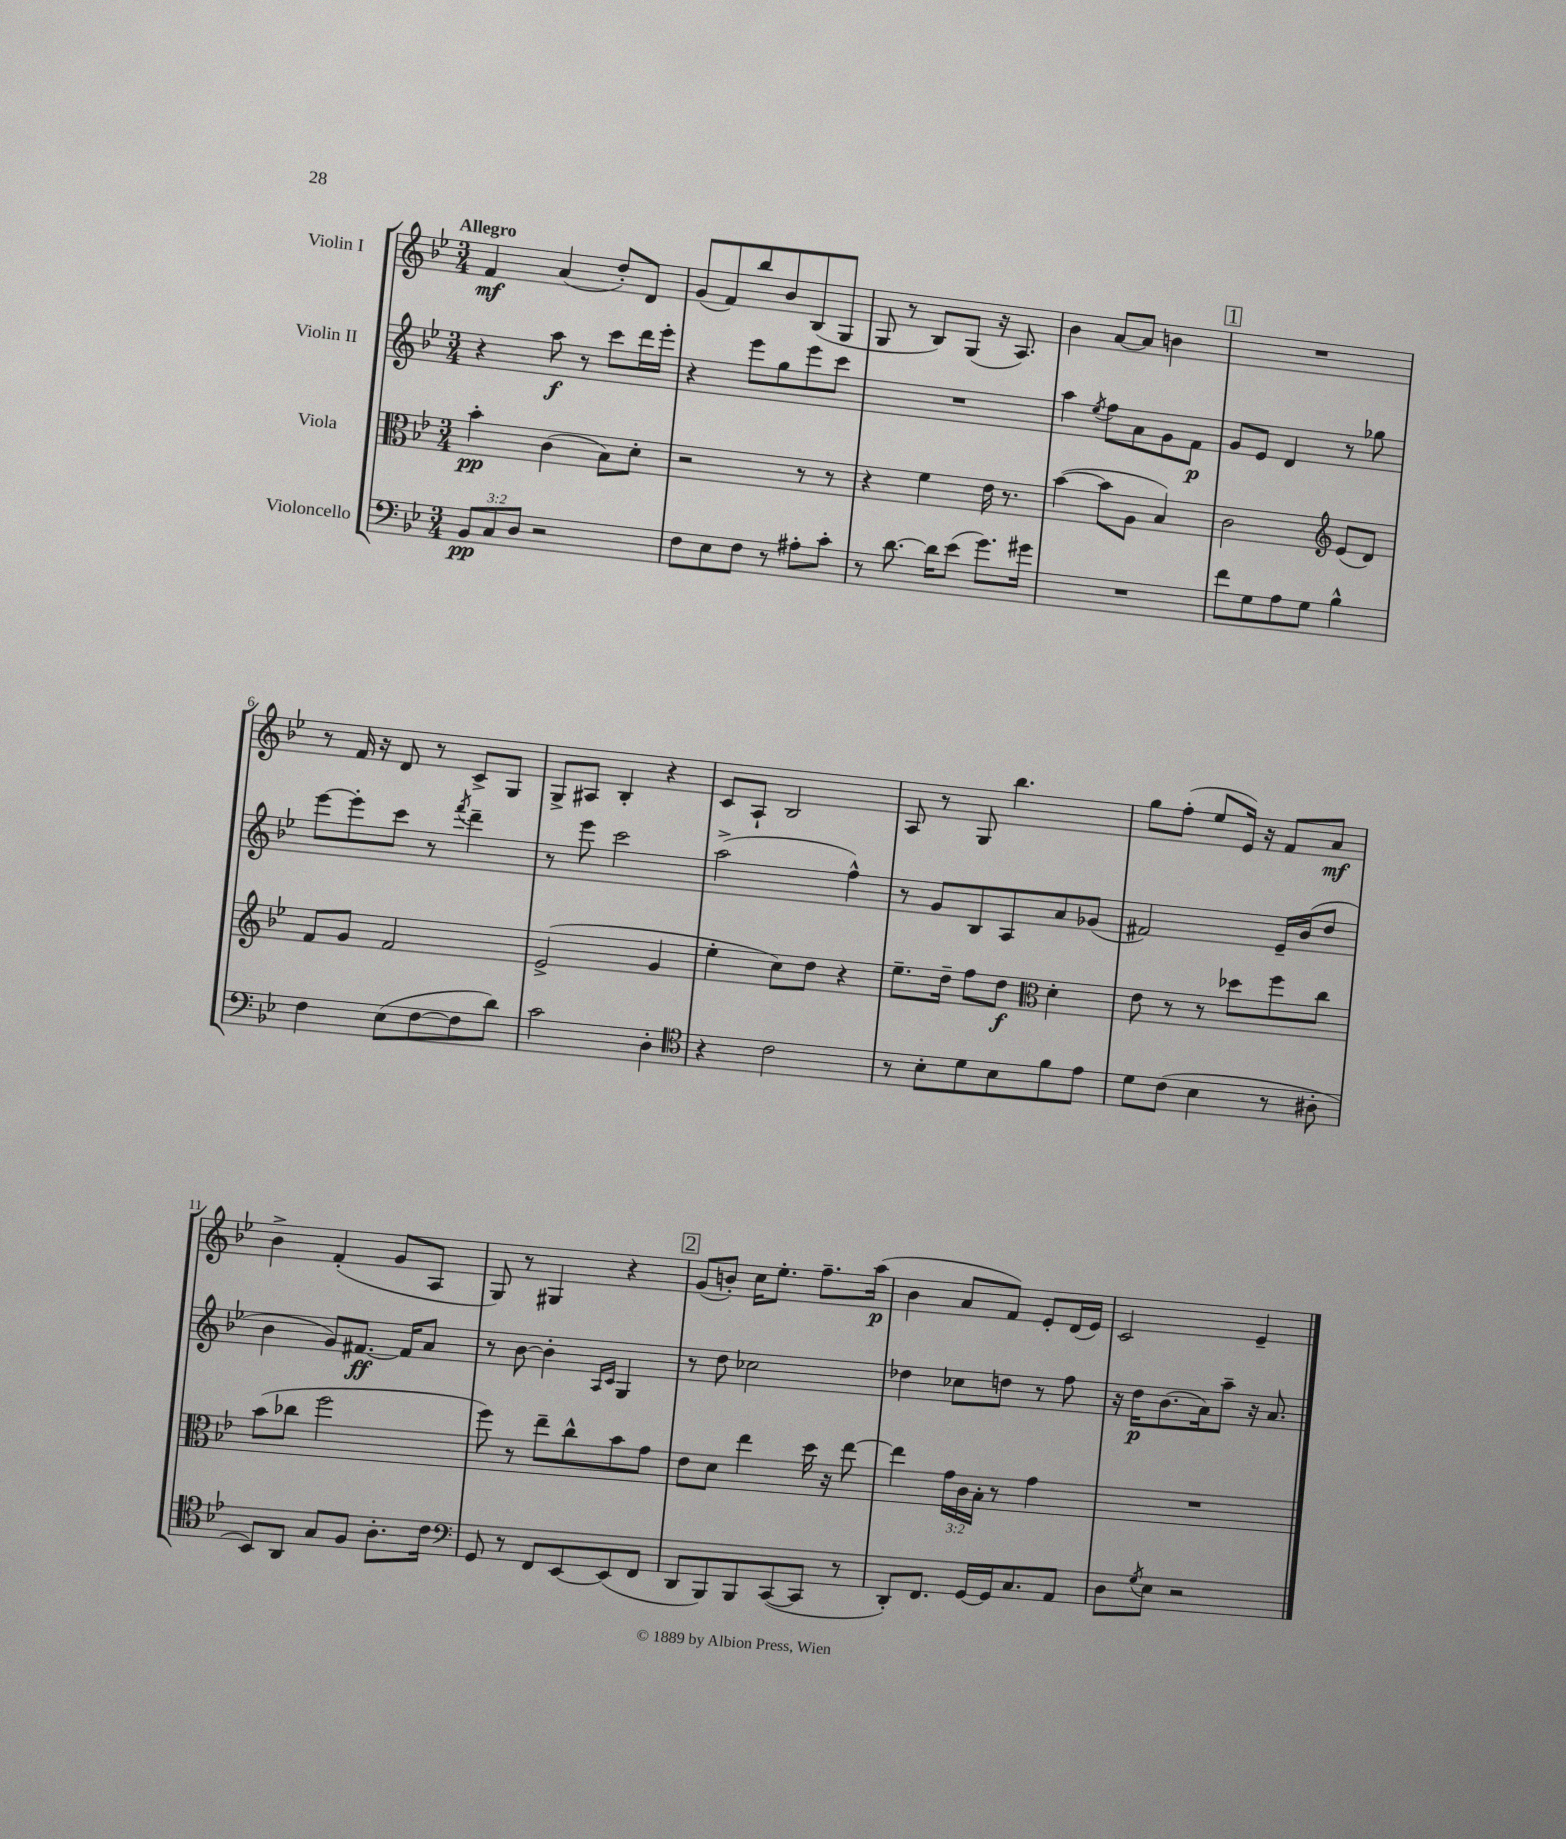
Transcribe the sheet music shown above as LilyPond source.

<<
\new StaffGroup <<
\new Staff = "s0" \with { instrumentName = "Violin I" } {
    \clef treble \key bes \major \numericTimeSignature \time 3/4 \tempo "Allegro"
    f'4\mf a'4( d''8-.) d'8 |
    g'8( f'8) bes''8 bes'8 bes8( g8 |
    g8 r8 bes8) g8( r16 a8.) |
    bes'4 a'8~ a'8 b'4 |
    \mark \markup { \box "1" } R2. |
    r8 f'16 r16 d'8 r8 c'8-> g8 |
    g8-> ais8 bes4-. r4 |
    c'8 a8-! bes2 |
    a8 r8 g8 bes''4. |
    g''8 f''8-.( ees''8 ees'16) r16 f'8 a'8\mf |
    bes'4-> f'4-.( g'8 a8 |
    g8) r8 gis4 r4 |
    \mark \markup { \box "2" } g'8( b'8-.) c''16 ees''8.-. f''8.-- a''16\p( |
    bes'4 a'8 f'8) ees'8-. d'16( ees'16) |
    c'2 ees'4-- \bar "|." |
}
\new Staff = "s1" \with { instrumentName = "Violin II" } {
    \clef treble \key bes \major \numericTimeSignature \time 3/4
    r4 a''8\f r8 c'''8 d'''16 ees'''16-. |
    r4 ees'''8 g''8 ees'''8 c'''8 |
    R2. |
    a''4 \acciaccatura { ees''8 } f''8 a'8 g'8 f'8\p |
    \mark \markup { \box "1" } g'8 ees'8 d'4 r8 ges''8 |
    ees'''8~ ees'''8-. c'''8 r8 \acciaccatura { f'''8 } d'''4-- |
    r8 ees'''8 c'''2 |
    a''2->( f''4-^) |
    r8 g'8 bes8 a8 a'8 ges'8( |
    fis'2) ees'16-- bes'16( d''8 |
    bes'4 g'8) fis'8.~\ff fis'16 a'8 |
    r8 bes'8~ bes'4-. \grace { a16 c'16 } g4 |
    \mark \markup { \box "2" } r8 d''8 ces''2 |
    des''4 ces''8 d''8 r8 f''8 |
    r16 d''16\p bes'8.( a'16) a''8-- r16 a'8. \bar "|." |
}
\new Staff = "s2" \with { instrumentName = "Viola" } {
    \clef alto \key bes \major \numericTimeSignature \time 3/4 \override Staff.TupletNumber.text = #tuplet-number::calc-fraction-text
    bes'4-.\pp c'4( bes8) d'8-. |
    r2 r8 r8 |
    r4 f'4 ees'16 r8. |
    bes'4~( bes'8 a8 bes4) |
    \mark \markup { \box "1" } c'2 \clef treble ees'8( d'8) |
    f'8 g'8 f'2 |
    ees'2->( g'4 |
    ees''4-. c''8) d''8 r4 |
    ees''8.-- d''16-- f''8 d''8\f \clef alto d'4-. |
    ees'8 r8 r8 des''8 f''8 c''8 |
    bes'8( ces''8 f''2 |
    f''8) r8 ees''8-- c''8-^ bes'8 g'8 |
    \mark \markup { \box "2" } ees'8 d'8 ees''4 d''16 r16 ees''8~ |
    ees''4 \tuplet 3/2 { g'16 c'16 bes16-. } r8 g'4 |
    R2. \bar "|." |
}
\new Staff = "s3" \with { instrumentName = "Violoncello" } {
    \clef bass \key bes \major \numericTimeSignature \time 3/4 \override Staff.TupletNumber.text = #tuplet-number::calc-fraction-text
    \tuplet 3/2 { bes,8\pp c8 d8 } r2 |
    f8 ees8 f8 r8 ais8-. c'8-. |
    r8 d'8.~ d'16 ees'8( g'8.) gis'16 |
    R2. |
    \mark \markup { \box "1" } f'8 g8 a8 g8 bes4-^ |
    f4 ees8( f8~ f8 d'8) |
    c'2 d4-. |
    \clef tenor r4 c'2 |
    r8 bes8-. d'8 bes8 f'8 ees'8 |
    d'8 c'8( bes4 r8 ais8-. |
    bes,8) a,8 g8 f8 a8.-. c'16 |
    \clef bass g,8 r8 f,8 ees,8~ ees,8( f,8 |
    \mark \markup { \box "2" } d,8 bes,,8) bes,,8 c,8~( c,8 r8 |
    d,8-.) f,8. g,16~ g,16 c8. a,8 |
    d8 \acciaccatura { g8 } ees8 r2 \bar "|." |
}
>>
>>
